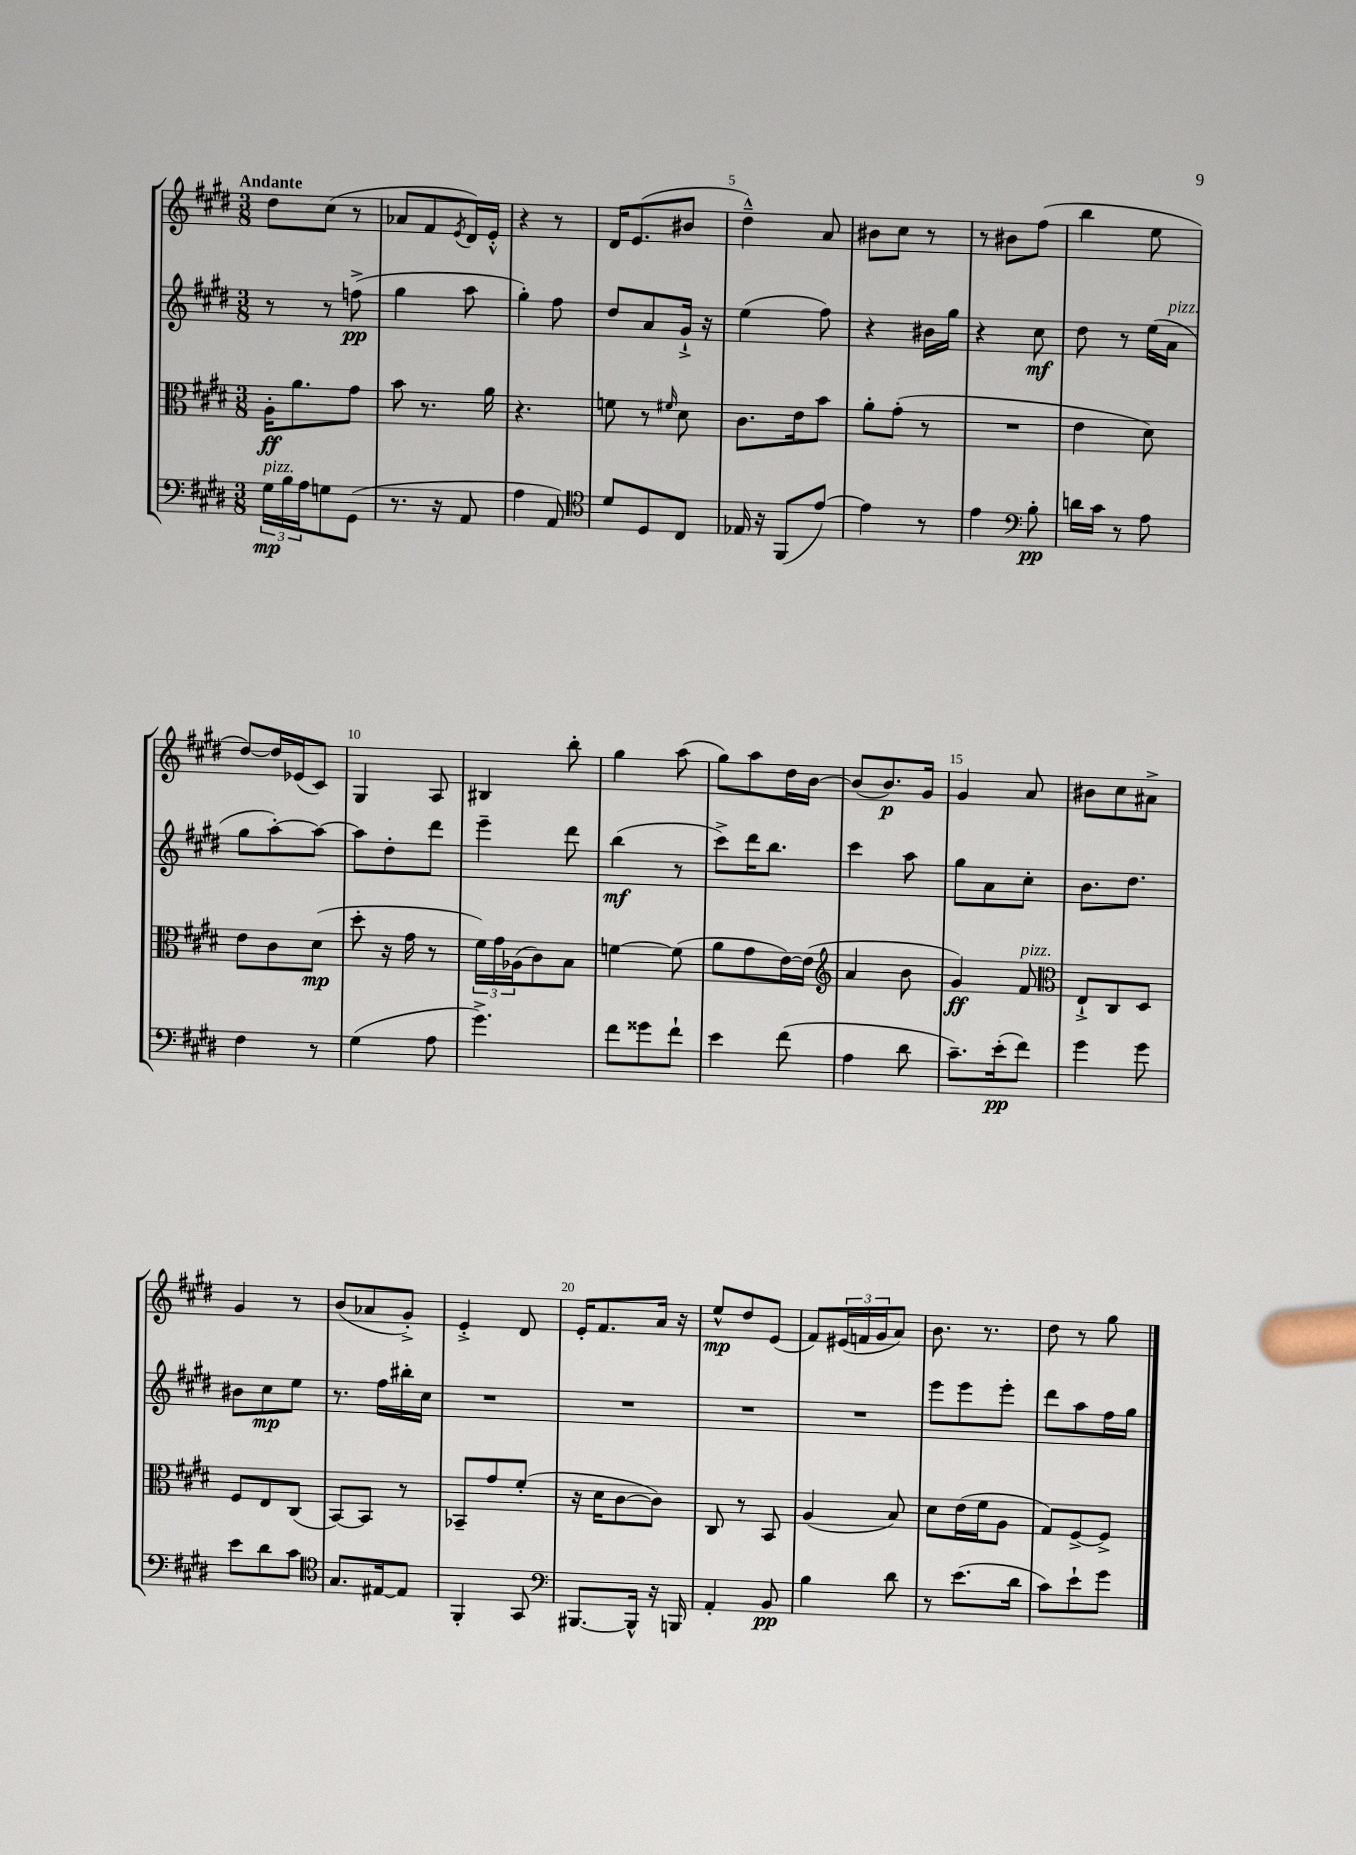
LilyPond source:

<<
\new StaffGroup <<
\new Staff = "s0" {
    \clef treble \key e \major \numericTimeSignature \time 3/8 \tempo "Andante"
    dis''8 cis''8( r8 |
    aes'8 fis'8 \acciaccatura { e'8 } dis'16) e'16-.-^ |
    r4 r8 |
    dis'16 e'8.( bis'8 |
    dis''4---^) a'8 |
    bis'8 cis''8 r8 |
    r8 bis'8 fis''8( |
    b''4 e''8 |
    dis''8~) dis''16 ees'16( cis'8) |
    gis4 a8 |
    bis4 b''8-. |
    gis''4 a''8( |
    gis''8) a''8 dis''16 b'16~ |
    b'8( b'8.\p) gis'16 |
    gis'4 a'8 |
    bis'8 cis''8 ais'8-> |
    gis'4 r8 |
    b'8( aes'8 gis'8-.->) |
    e'4-.-> dis'8 |
    e'16-. fis'8. a'16 r16 |
    e''8-^\mp dis''8 e'8( |
    fis'8) \tuplet 3/2 { eis'16( f'16 gis'16 } a'8) |
    b'8. r8. |
    dis''8 r8 gis''8 \bar "|." |
}
\new Staff = "s1" {
    \clef treble \key e \major \numericTimeSignature \time 3/8
    r8 r8 f''8->\pp( |
    gis''4 a''8 |
    gis''4-.) fis''8 |
    dis''8 a'8 gis'16-!-> r16 |
    e''4( fis''8) |
    r4 bis'16 gis''16 |
    r4 cis''8\mf |
    dis''8 r8 e''16( a'16^\markup { \italic "pizz." } |
    gis''8 a''8~-.) a''8~ |
    a''8 dis''8-. dis'''8 |
    e'''4-- dis'''8 |
    b''4\mf( r8 |
    cis'''8->) dis'''16 b''8. |
    cis'''4 a''8 |
    gis''8 a'8 cis''8-. |
    b'8. dis''8. |
    bis'8 cis''8\mp e''8 |
    r8. fis''16 bis''16-. cis''16 |
    R4. |
    R4. |
    R4. |
    R4. |
    e'''8 e'''8 e'''8-. |
    dis'''8 a''8 fis''16 gis''16 \bar "|." |
}
\new Staff = "s2" {
    \clef alto \key e \major \numericTimeSignature \time 3/8
    a16-.\ff a'8. gis'8 |
    b'8 r8. a'16 |
    r4. |
    f'8 r8 \grace { fis'16 } dis'8 |
    cis'8. e'16 b'8 |
    a'8-. gis'8-.( r8 |
    R4. |
    e'4 dis'8) |
    e'8 cis'8 dis'8\mp( |
    dis''8-. r16 gis'16 r8 |
    \tuplet 3/2 { fis'16) gis'16 aes16( } cis'8) b8 |
    f'4~ f'8( |
    a'8 gis'8 e'16~) e'16( |
    \clef treble a'4 b'8 |
    gis'4\ff) fis'8^\markup { \italic "pizz." } |
    \clef alto e8-!-> cis8 dis8 |
    fis8 e8 cis8( |
    b,8~) b,8 r8 |
    bes,8-- gis'8 fis'8-.( |
    r16 dis'16 cis'8~ cis'8) |
    cis8 r8 b,8 |
    a4( b8) |
    dis'8 e'16( fis'16 a8 |
    gis8) fis8~-> fis8-> \bar "|." |
}
\new Staff = "s3" {
    \clef bass \key e \major \numericTimeSignature \time 3/8
    \tuplet 3/2 { gis16\mp^\markup { \italic "pizz." } b16 a16 } g8 gis,8( |
    r8. r16 a,8 |
    a4 a,8) |
    \clef tenor dis'8 dis8 cis8 |
    ees16 r16 fis,8( e'8~) |
    e'4 r8 |
    e'4 \clef bass b8-.\pp |
    d'16 cis'16 r8 a8 |
    fis4 r8 |
    gis4( a8 |
    gis'4.->) |
    fis'8 gisis'8 fis'8-! |
    e'4 fis'8( |
    a4 dis'8 |
    cis'8.--) e'16-.\pp( fis'8) |
    gis'4 gis'8 |
    e'8 dis'8 cis'8 |
    \clef tenor gis8. eis16~ eis8 |
    fis,4-. gis,8 |
    \clef bass bis,,8.~ bis,,16-^ r16 b,,16 |
    a,4-. b,8\pp |
    b4 dis'8 |
    r8 e'8.( dis'16 |
    cis'8) e'8-! gis'8 \bar "|." |
}
>>
>>
\layout { \context { \Score \override BarNumber.break-visibility = ##(#f #t #t) barNumberVisibility = #(every-nth-bar-number-visible 5) } }
